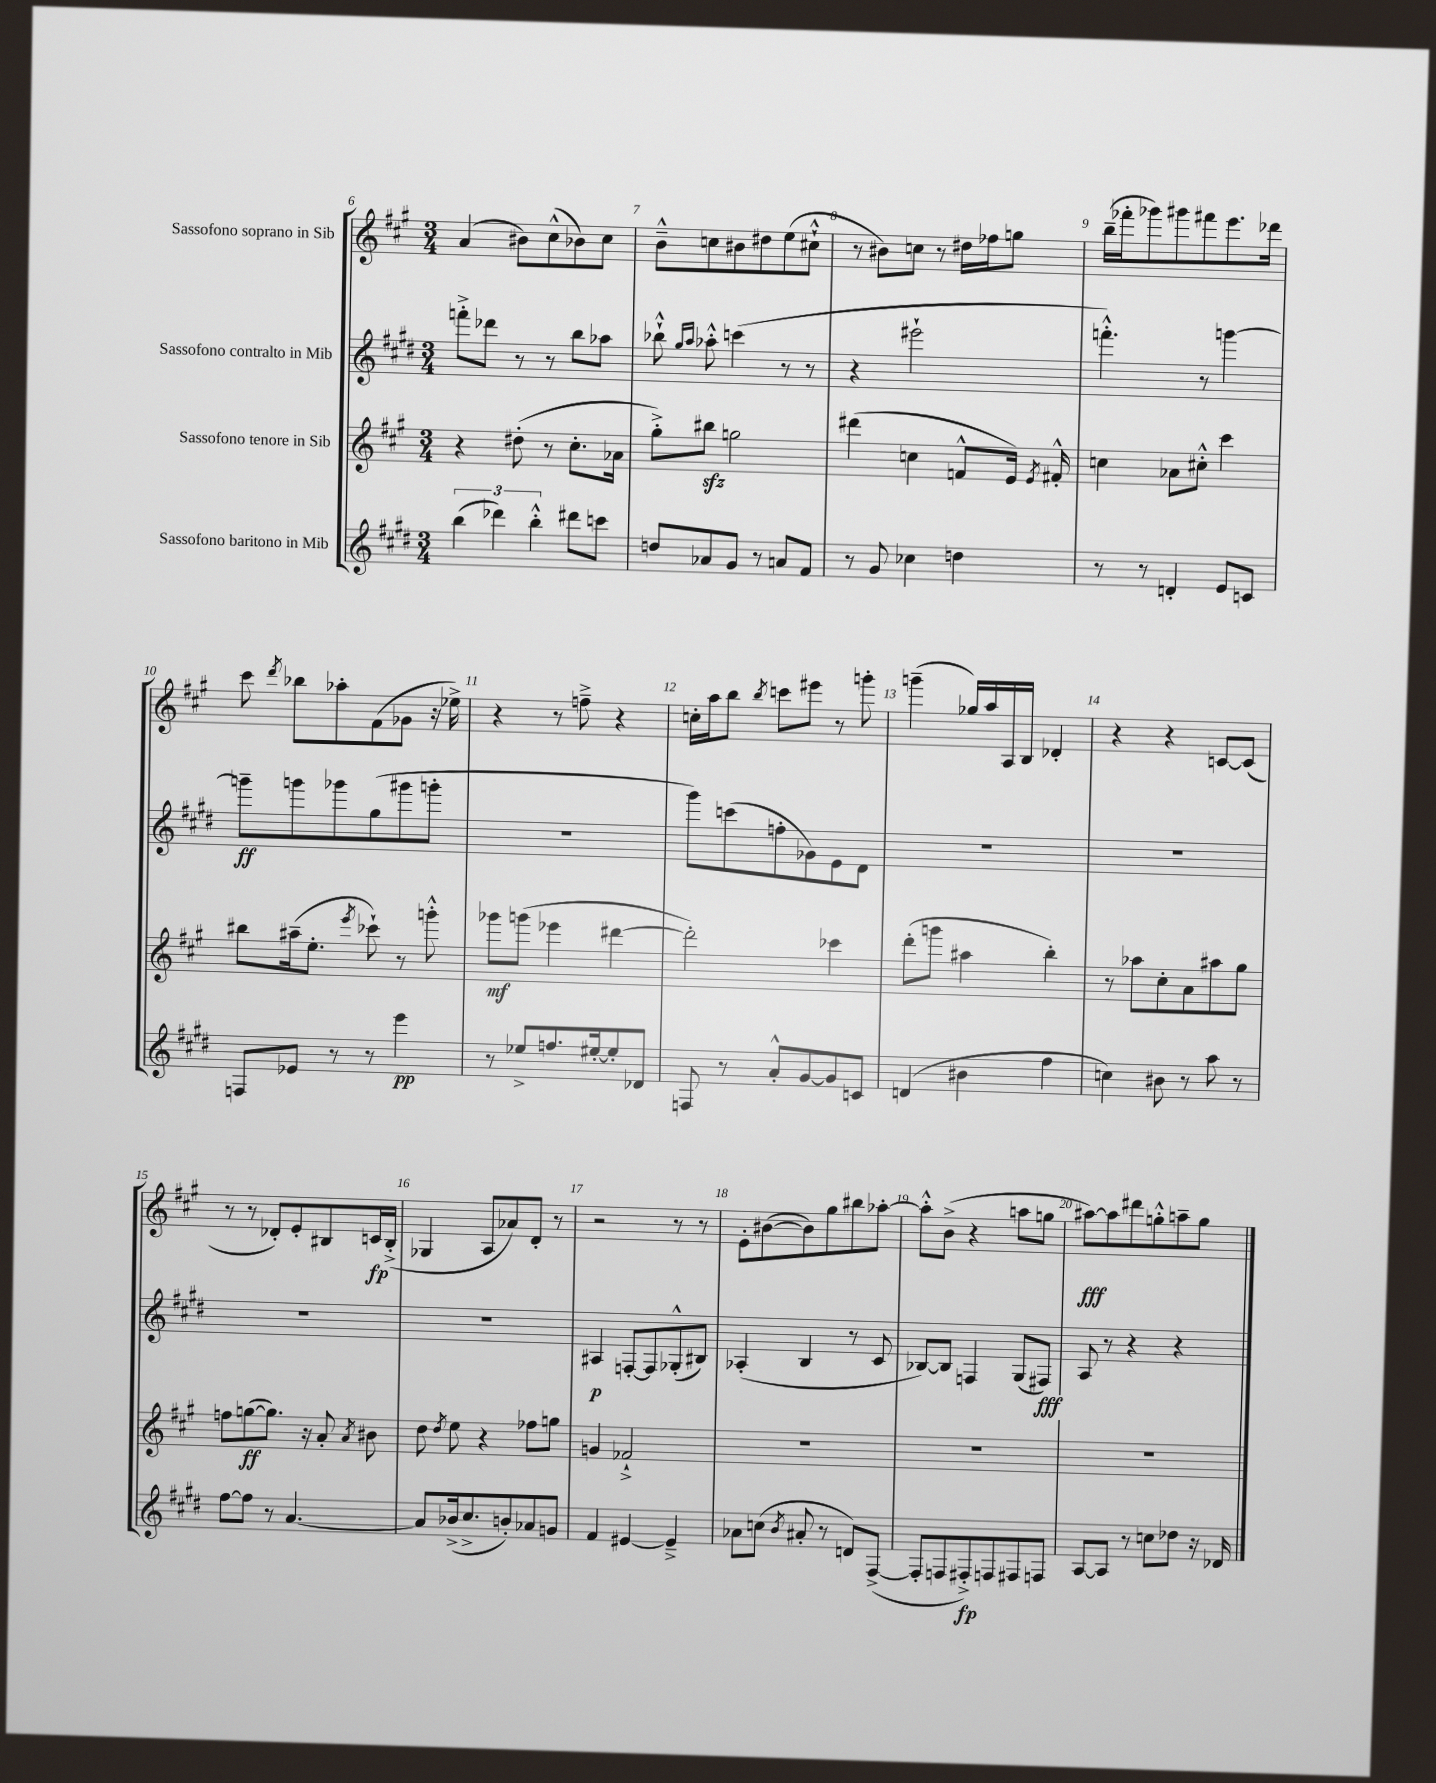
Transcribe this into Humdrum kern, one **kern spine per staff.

**kern	**dynam	**kern	**dynam	**kern	**dynam	**kern	**dynam
*part4	*part4	*part3	*part3	*part2	*part2	*part1	*part1
*staff4	*staff4	*staff3	*staff3	*staff2	*staff2	*staff1	*staff1
*I"Sassofono baritono in Mib	*	*I"Sassofono tenore in Sib	*	*I"Sassofono contralto in Mib	*	*I"Sassofono soprano in Sib	*
*clefG2	*	*clefG2	*	*clefG2	*	*clefG2	*
*k[f#c#g#d#]	*	*k[f#c#g#]	*	*k[f#c#g#d#]	*	*k[f#c#g#]	*
*M3/4	*	*M3/4	*	*M3/4	*	*M3/4	*
=6	=6	=6	=6	=6	=6	=6	=6
(6bb\	.	4r	.	8fffn'^\L	.	(4a/	.
.	.	.	.	8ddd-X\J	.	.	.
6ddd-X\)	.	.	.	.	.	.	.
.	.	(8dd#X'\	.	8r	.	8b#X\L)	.
6bb'^^\	.	.	.	.	.	.	.
.	.	8r	.	8r	.	(8cc#^^\	.
8ddd#X\L	.	8.cc#'\L	.	8bb\L	.	8b-X\)	.
8cccn\J	.	.	.	8aa-X\J	.	8cc#\J	.
.	.	16a-X\Jk	.	.	.	.	.
=7	=7	=7	=7	=7	=7	=7	=7
8ddn/L	.	8gg#'^\L)	.	8bb-X`^^\	.	8b~^^\L	.
.	.	.	.	16qqgg#/LL	.	.	.
.	.	.	.	16qqaa/JJ	.	.	.
8a-X/	.	8bb#Xzz\J	.	8aa-X'^^\	.	8ccn\	.
8g#/J	.	2ggn\	.	(4cccn\	.	8b#X\	.
8r	.	.	.	.	.	8dd#X\	.
8an/L	.	.	.	8r	.	(8ee\	.
8f#/J	.	.	.	8r	.	8cc#X`^^\J	.
=8	=8	=8	=8	=8	=8	=8	=8
8r	.	(4ddd#X\	.	4r	.	8r	.
8g#/	.	.	.	.	.	8b#X\L)	.
4cc-X\	.	4ccn\	.	2eee#X`\	.	8ccn\J	.
.	.	.	.	.	.	8r	.
4ddn\	.	8fn^^/L	.	.	.	16dd#X\LL	.
.	.	.	.	.	.	16ff-X\J	.
.	.	16e/Jk)	.	.	.	8ggn\J	.
.	.	8qe/	.	.	.	.	.
.	.	16f#X'^^/	.	.	.	.	.
=9	=9	=9	=9	=9	=9	=9	=9
8r	.	4ccn\	.	4.fffn'^^\)	.	(16bb~\LL	.
.	.	.	.	.	.	16fff-X'\J	.
8r	.	.	.	.	.	8ggg-X\)	.
4dn'/	.	8a-X\L	.	.	.	8ggg#X\	.
.	.	8cc#X'^^\J	.	8r	.	8fff#X\	.
8e/L	.	4ccc#\	.	[4gggn\	.	8.eee\	.
8cn/J	.	.	.	.	.	.	.
.	.	.	.	.	.	16ddd-X\Jk	.
!!LO:LB:g=z
=10	=10	=10	=10	=10	=10	=10	=10
8Fn/L	.	8bb#X\L	.	8gggn~\L]	ff	8ccc#\	.
.	.	.	.	.	.	8qddd/	.
8e-X/J	.	(16aa#X~\k	.	8gggn\	.	8bb-X\L	.
.	.	8.ee'\J	.	.	.	.	.
8r	.	.	.	8ggg-X\	.	8aa-X'\	.
.	.	8qeee/	.	.	.	.	.
8r	.	8ccc-X`\)	.	(8gg#\	.	(8f#\	.
4eee\	pp	8r	.	8ggg#X\	.	8g-X\J	.
.	.	8gggn'^^\	.	8gggn'\J	.	16r	.
.	.	.	.	.	.	16ee-X^\)	.
=11	=11	=11	=11	=11	=11	=11	=11
8r	.	8ggg-X\L	mf	2.r	.	4r	.
8ee-X^/L	.	(8gggn\J	.	.	.	.	.
8.ffn/	.	4eee-X\	.	.	.	8r	.
.	.	.	.	.	.	8ffn~^\	.
[16ee#X'/k	.	.	.	.	.	.	.
8ee#'/]	.	[4ddd#X\	.	.	.	4r	.
8d-X/J	.	.	.	.	.	.	.
=12	=12	=12	=12	=12	=12	=12	=12
8Fn/	.	2ddd#'\])	.	8ggg#\L)	.	16ccn'\LL	.
.	.	.	.	.	.	16aa\J	.
8r	.	.	.	(8cccn\	.	8bb\J	.
.	.	.	.	.	.	8qbb/	.
8a'^^/L	.	.	.	8ffn'\	.	8cccn\L	.
[8g#/	.	.	.	8g-X\)	.	8eee#X\J	.
8g#/]	.	4ccc-X\	.	8e\	.	8r	.
8cn/J	.	.	.	8d#\J	.	8gggn'\	.
=13	=13	=13	=13	=13	=13	=13	=13
(4dn/	.	(8ddd'\L	.	2.r	.	(4gggn~\	.
.	.	8gggn\J	.	.	.	.	.
4b#X\	.	4aa#X\	.	.	.	16gg-X/LL)	.
.	.	.	.	.	.	16aa/	.
.	.	.	.	.	.	16A/	.
.	.	.	.	.	.	16B/JJ	.
4ff#\	.	4bb'\)	.	.	.	4d-X'/	.
=14	=14	=14	=14	=14	=14	=14	=14
4ccn\)	.	8r	.	2.r	.	4r	.
.	.	8aa-X\L	.	.	.	.	.
8b#X\	.	8cc#'\	.	.	.	4r	.
8r	.	8a\	.	.	.	.	.
8aa\	.	8aa#X\	.	.	.	[8cn/L	.
8r	.	8gg#\J	.	.	.	(8c/J]	.
!!LO:LB:g=z
=15	=15	=15	=15	=15	=15	=15	=15
[8ff#\L	.	8ffn\L	.	2.r	.	8r	.
8ff#\J]	.	([8ggn\	ff	.	.	8r	.
8r	.	8.gg\J])	.	.	.	8d-X'/L)	.
[4.a/	.	.	.	.	.	8e'/	.
.	.	16r	.	.	.	.	.
.	.	8a'/	.	.	.	8B#X/	.
.	.	8qa/	.	.	.	.	.
.	.	8b#X\	.	.	.	16cn/L	fp
.	.	.	.	.	.	(16B#'^/JJ	.
=16	=16	=16	=16	=16	=16	=16	=16
8a/L]	.	8dd\	.	2.r	.	4G-X/	.
.	.	8qdd/	.	.	.	.	.
(16b-X^/k	.	8ee\	.	.	.	.	.
8.cc#^/	.	.	.	.	.	.	.
.	.	4r	.	.	.	8A/L	.
8bn'/)	.	.	.	.	.	8a-X/)	.
8a-X/	.	8ff-X\L	.	.	.	8d'/J	.
8gn/J	.	8ggn\J	.	.	.	8r	.
=17	=17	=17	=17	=17	=17	=17	=17
4f#/	.	4gn/	.	4A#X/	p	2r	.
[4e#X/	.	2f-X`^/	.	[8Fn'/L	.	.	.
.	.	.	.	8F/]	.	.	.
4e#~^/]	.	.	.	(8G-X'^^/	.	8r	.
.	.	.	.	8B#X/J)	.	8r	.
=18	=18	=18	=18	=18	=18	=18	=18
8a-X\L	.	2.r	.	(4A-X'/	.	8e'\L	.
(8ccn\J	.	.	.	.	.	([8b#X\	.
8qb/	.	.	.	.	.	.	.
8a#X'/	.	.	.	4B/	.	8b#\])	.
8r	.	.	.	.	.	8gg#\	.
8dn/L)	.	.	.	8r	.	8bb#X\	.
([8F#^/J	.	.	.	8c#/	.	[8aa-X'\J	.
=19	=19	=19	=19	=19	=19	=19	=19
8F#'/L]	.	2.r	.	[8B-X/L)	.	8aa-'^^\L]	.
8Fn/	.	.	.	8B-/J]	.	(8b^\J	.
8F#X'^/)	fp	.	.	4Fn/	.	4r	.
8Fn/	.	.	.	.	.	.	.
8F#X/	.	.	.	(8G#/L	.	8aan\L	.
8Fn/J	.	.	.	8F#X/J)	fff	8ggn\J	.
=20	=20	=20	=20	=20	=20	=20	=20
[8A/L	.	2.r	.	8A/	.	[8aa#X\L)	fff
8A/J]	.	.	.	8r	.	8aa#\]	.
8r	.	.	.	4r	.	8ddd#X\	.
8ccn\L	.	.	.	.	.	8ggn'^^\	.
8dd-X\J	.	.	.	4r	.	8aan~\	.
16r	.	.	.	.	.	8gg\J	.
16d-X/	.	.	.	.	.	.	.
==	==	==	==	==	==	==	==
*-	*-	*-	*-	*-	*-	*-	*-
